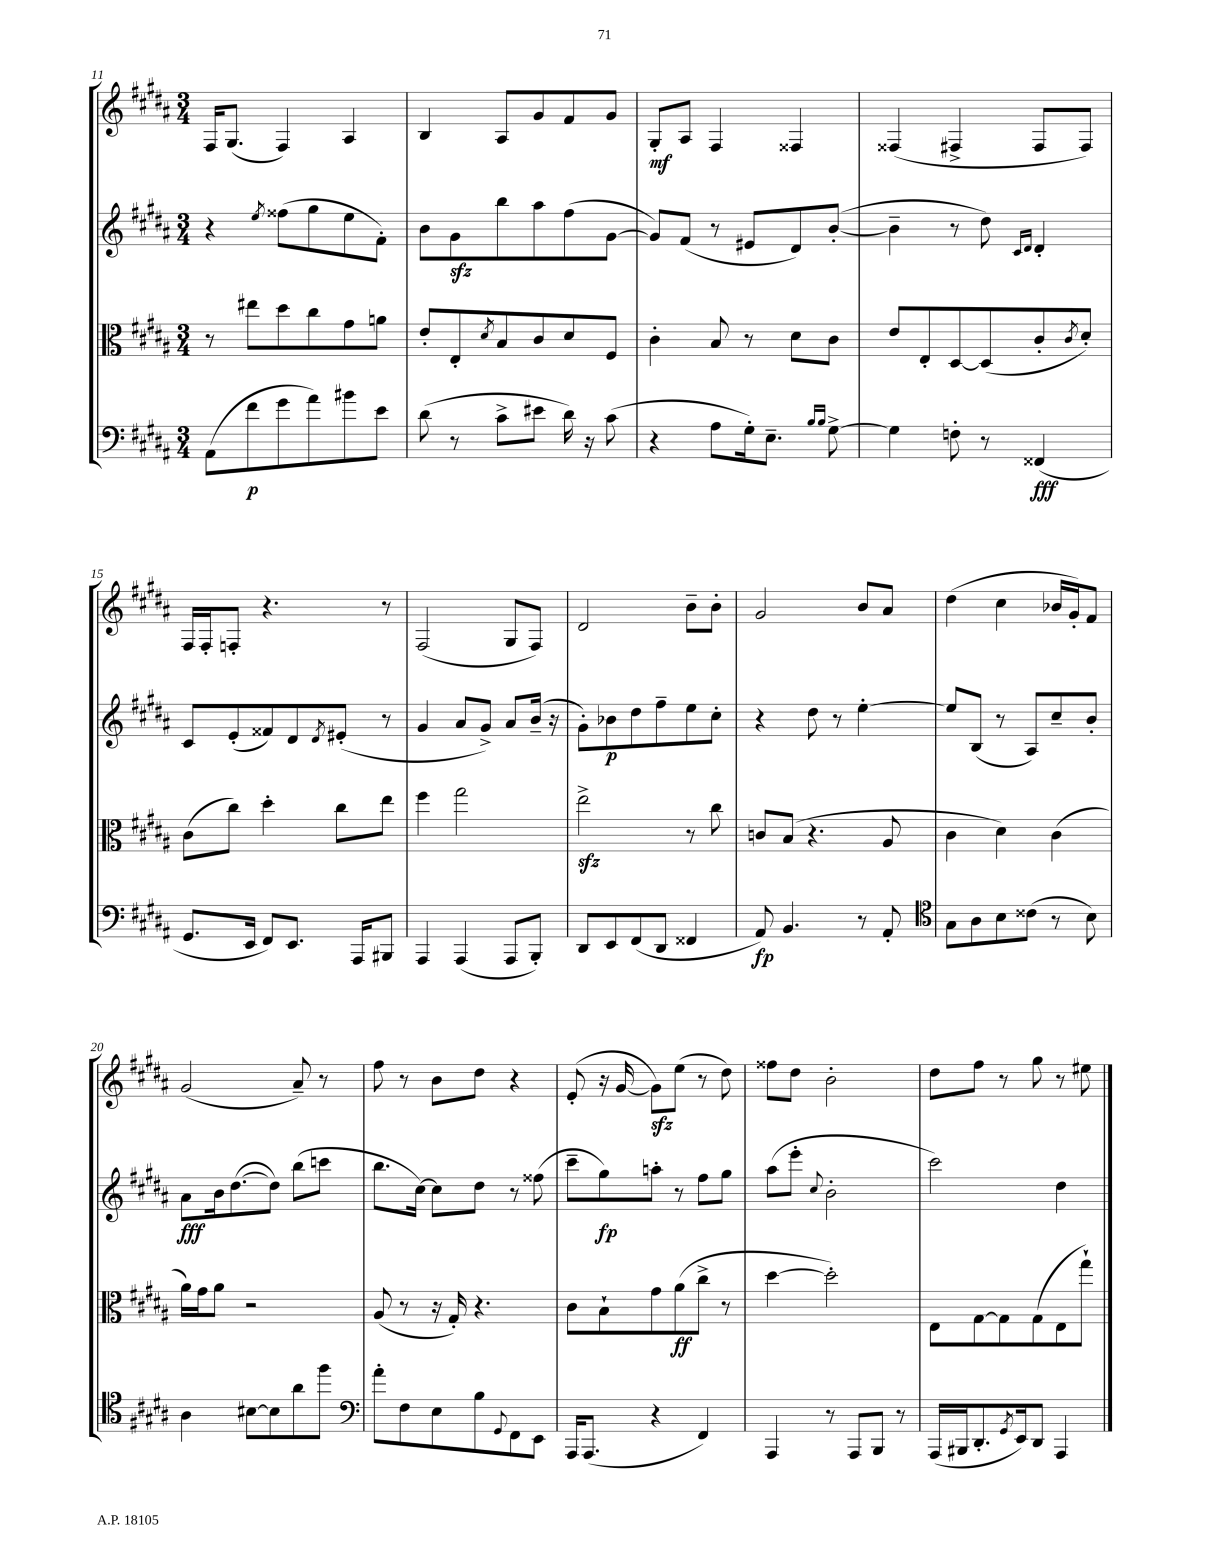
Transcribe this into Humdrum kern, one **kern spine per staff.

**kern	**kern	**kern	**kern
*staff4	*staff3	*staff2	*staff1
*clefF4	*clefC3	*clefG2	*clefG2
*k[f#c#g#d#a#]	*k[f#c#g#d#a#]	*k[f#c#g#d#a#]	*k[f#c#g#d#a#]
*M3/4	*M3/4	*M3/4	*M3/4
(8AA#	8r	4r	16F#
.	.	.	(8.G#
8f#	8ee#	.	.
.	.	8qee	.
8g#	8dd#	(8ff##	4F#)
8a#)	8cc#	8gg#	.
8b#	8g#	8ee	4A#
8e	8a	8f#')	.
=	=	=	=
(8d#	8e'	8b	4B
8r	8E'	8g#	.
.	8qd#	.	.
8c#^	8B	8bb	8A#
8e#	8c#	8aa#	8g#
16d#)	8d#	(8ff#	8f#
16r	.	.	.
(8c#	8F#	[8g#	8g#
=	=	=	=
4r	4c#'	8g#])	8G#'
.	.	(8f#	8A#
8A#	8B	8r	4F#
16G#')	8r	8e#	.
8.E~	.	.	.
.	8d#	8d#)	4F##
16qqB	.	.	.
16qqB	.	.	.
[8G#^	8c#	([8b'	.
=	=	=	=
4G#]	8e	4b~]	(4F##
.	8E'	.	.
8F'	[8D#	8r	4F#^
8r	(8D#]	8dd#)	.
.	.	16qqc#	.
.	.	16qqd#	.
(4FF##	8c#'	4d#'	8F#
.	8qc#	.	.
.	8d#')	.	8F#)
=	=	=	=
8.GG#	(8c#	8c#	16F#
.	.	.	16F#'
.	8cc#)	(8e'	8F'
16EE	.	.	.
8FF#)	4dd#'	8f##)	4.r
8.EE	.	8d#	.
.	.	8qd#	.
.	8cc#	(8e#'	.
16AAA#	.	.	.
8BBB#	8ee	8r	8r
=	=	=	=
4AAA#	4ff#	4g#	(2F#
(4AAA#	2gg#	8a#	.
.	.	8g#^)	.
8AAA#	.	8a#	8G#
8BBB')	.	(16b~	8F#)
.	.	16r	.
=	=	=	=
8DD#	2ee^	8g#')	2d#
8EE	.	8b-	.
(8FF#	.	8dd#	.
8DD#	.	8ff#~	.
4FF##	8r	8ee	8b~
.	8cc#	8cc#'	8b'
=	=	=	=
8AA#)	8c	4r	2g#
4.BB	(8B	.	.
.	4.r	8dd#	.
.	.	8r	.
8r	.	[4ee'	8b
8AA#'	8A#	.	8a#
=	=	=	=
*clefC4	*	*	*
8G#	4c#	8ee]	(4dd#
8A#	.	(8B	.
8B	4d#)	8r	4cc#
(8c##	.	8A#)	.
8r	(4c#	8cc#~	16b-
.	.	.	16g#')
8B)	.	8b'	8f#
=	=	=	=
4A#	16a#)	8a#	(2g#
.	16g#	.	.
.	8a#	16b	.
.	.	([8.dd#	.
[8B#	2r	.	.
8B#]	.	8dd#])	.
8a#	.	(8bb	8a#~)
8ff#	.	8ccc	8r
=	=	=	=
*clefF4	*	*	*
8a#'	(8A#	8.bb	8ff#
8F#	8r	.	8r
.	.	[16cc#)	.
8E	16r	8cc#]	8b
.	16G#')	.	.
8B	4.r	8dd#	8dd#
8qqGG#	.	.	.
8FF#	.	8r	4r
8EE	.	(8ff##	.
=	=	=	=
16AAA#	8c#	8ccc#~	(8e'
(8.AAA#	.	.	.
.	8B`	8gg#)	16r
.	.	.	[16g#
4r	8g#	8aa'	8g#])
.	(8a#	8r	(8ee
4FF#)	8cc#^	8ff#	8r
.	8r	8gg#	8dd#)
=	=	=	=
4AAA#	[4dd#	(8aa#	8ff##
.	.	8eee'	8dd#
.	.	8qqcc#	.
8r	2dd#'])	2b'	2b'
8AAA#	.	.	.
8BBB	.	.	.
8r	.	.	.
=	=	=	=
(16AAA#	8E	2ccc#)	8dd#
16BBB#	.	.	.
8.DD#'	[8G#	.	8ff#
.	8G#]	.	8r
8qGG#	.	.	.
16EE)	.	.	.
8DD#	(8G#	.	8gg#
4AAA#	8E	4dd#	8r
.	8gg#`)	.	8ee#
==	==	==	==
*-	*-	*-	*-
